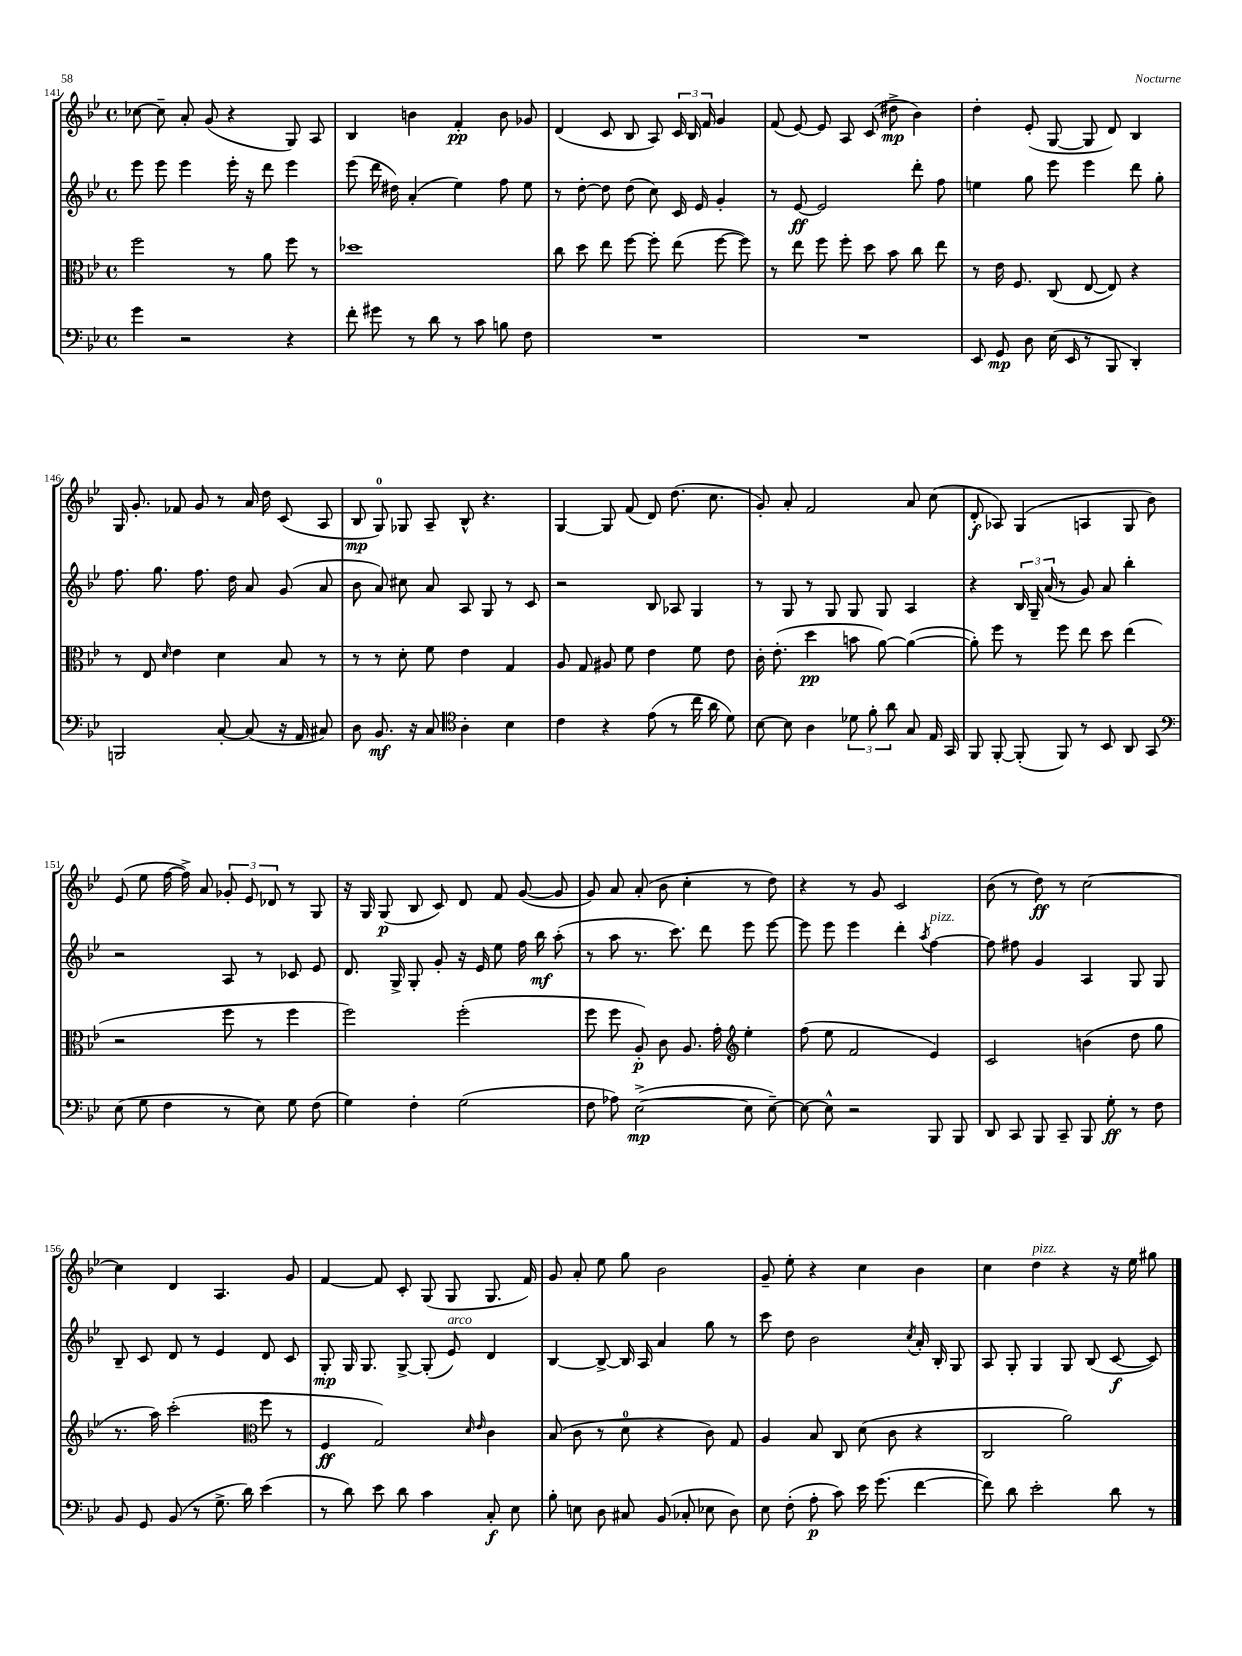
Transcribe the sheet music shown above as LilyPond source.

<<
\new StaffGroup <<
\new Staff = "s0" {
    \clef treble \key bes \major \defaultTimeSignature \time 4/4
    \autoBeamOff ces''8~ ces''8-- a'8-. g'8( r4 g8) a8 |
    bes4 b'4 f'4-.\pp b'8 ges'8 |
    d'4( c'8 bes8 a8) \tuplet 3/2 { c'16 bes16 f'16 } g'4 |
    f'8( ees'8~) ees'8 a8 c'8( dis''8->\mp bes'4) |
    d''4-. ees'8-.( g8~ g8 d'8) bes4 |
    g16 g'8.-. fes'8 g'8 r8 a'16 d''16 c'8( a8 |
    bes8\mp g8-0) ges8 a8-- bes8-^ r4. |
    g4~ g8 f'8( d'8) d''8.( c''8. |
    g'8-.) a'8-. f'2 a'8 c''8( |
    d'8-.\f aes8) g4( a4 g8 bes'8) |
    ees'8( ees''8 f''16~ f''16->) a'8 \tuplet 3/2 { ges'8-. ees'8 des'8 } r8 g8 |
    r16 g16 g8\p( bes8 c'8) d'8 f'8 g'8~( g'8 |
    g'8) a'8 a'8-.( bes'8 c''4-. r8 d''8) |
    r4 r8 g'8 c'2 |
    bes'8( r8 d''8\ff) r8 c''2~ |
    c''4 d'4 a4. g'8 |
    f'4~ f'8 c'8-. g8( g8 g8. f'16) |
    g'8 a'8-. ees''8 g''8 bes'2 |
    g'8-- ees''8-. r4 c''4 bes'4 |
    c''4 d''4^\markup { \italic "pizz." } r4 r16 ees''16 gis''8 \bar "|." |
}
\new Staff = "s1" {
    \clef treble \key bes \major \defaultTimeSignature \time 4/4
    \autoBeamOff ees'''8 ees'''8 ees'''4 ees'''16-. r16 d'''8 ees'''4 |
    ees'''8( d'''16 dis''16) a'4-.( ees''4) f''8 ees''8 |
    r8 d''8~-. d''8 d''8( c''8) c'16 ees'16 g'4-. |
    r8 ees'8~\ff ees'2 d'''8-. f''8 |
    e''4 g''8 ees'''8 ees'''4 d'''8 g''8-. |
    f''8. g''8. f''8. d''16 a'8 g'8( a'8 |
    bes'8 a'8) cis''8 a'8 a8 g8 r8 c'8 |
    r2 bes8 aes8 g4 |
    r8 g8 r8 g8 g8 g8 a4 |
    r4 \tuplet 3/2 { bes16 g16-- a'16( } r8 g'8) a'8 bes''4-. |
    r2 a8 r8 ces'8 ees'8 |
    d'8. g16-> g8-. g'8-. r16 ees'16 ees''8 f''16 bes''16\mf a''8-.( |
    r8 a''8 r8. c'''8.) d'''8 ees'''8 ees'''8~ |
    ees'''8 ees'''8 ees'''4 d'''4-. \acciaccatura { a''8 } f''4~^\markup { \italic "pizz." } |
    f''8 fis''8 g'4 a4 g8 g8 |
    bes8-- c'8 d'8 r8 ees'4 d'8 c'8 |
    g8-.\mp g16 g8. g8~-> g8-.( ees'8^\markup { \italic "arco" }) d'4 |
    bes4~ bes8~-> bes16 a16 a'4 g''8 r8 |
    c'''8 d''8 bes'2 \acciaccatura { c''8 } a'16-. bes16-. g8 |
    a8 g8-. g4 g8 bes8( c'8~\f c'8) \bar "|." |
}
\new Staff = "s2" {
    \clef alto \key bes \major \defaultTimeSignature \time 4/4
    \autoBeamOff f''2 r8 a'8 f''8 r8 |
    des''1 |
    c''8 d''8 ees''8 f''8~ f''8-. ees''8( f''8~ f''8) |
    r8 ees''8 f''8 f''8-. d''8 bes'8 c''8 ees''8 |
    r8 ees'16 f8. c8( ees8~ ees8) r4 |
    r8 ees8 \grace { d'16 } ees'4 d'4 bes8 r8 |
    r8 r8 d'8-. f'8 ees'4 g4 |
    a8 g8 ais8 f'8 ees'4 f'8 ees'8 |
    c'16-. ees'8.-.( d''4\pp b'8 a'8~) a'4~( |
    a'8-.) f''8 r8 f''8 ees''8 d''8 ees''4( |
    r2 f''8 r8 f''4 |
    f''2) f''2-.( |
    f''8 f''8 a8-.\p) c'8 a8. g'16-. \clef treble ees''4-. |
    f''8( ees''8 f'2 ees'4) |
    c'2 b'4( d''8 g''8 |
    r8. a''16) c'''2-.( \clef alto f''8 r8 |
    f4\ff g2) \grace { d'16 ees'16 } c'4 |
    bes8( c'8 r8 d'8-0 r4 c'8) g8 |
    a4 bes8 c8 d'8( c'8 r4 |
    c2 a'2) \bar "|." |
}
\new Staff = "s3" {
    \clef bass \key bes \major \defaultTimeSignature \time 4/4
    \autoBeamOff g'4 r2 r4 |
    f'8-. gis'8 r8 d'8 r8 c'8 b8 f8 |
    R1 |
    R1 |
    ees,8 g,8\mp d8 ees16( ees,16 r8 bes,,8 d,4-.) |
    b,,2 c8~-. c8( r16 a,16 cis8) |
    d8 bes,8.\mf r16 c8 \clef tenor a4-. bes4 |
    c'4 r4 ees'8( r8 c''16 a'16 d'8) |
    bes8~ bes8 a4 \tuplet 3/2 { des'8 f'8-. a'8 } g8 ees16 g,16 |
    f,8 f,8~-. f,8-.( f,8) r8 bes,8 a,8 g,8 |
    \clef bass ees8( g8 f4 r8 ees8) g8 f8( |
    g4) f4-. g2( |
    f8 aes8) ees2~->\mp( ees8 ees8~--) |
    ees8~ ees8-^ r2 bes,,8 bes,,8 |
    d,8 c,8 bes,,8 c,8-- bes,,8 g8-.\ff r8 f8 |
    bes,8 g,8 bes,8( r8 g8.-> d'16) ees'4( |
    r8 d'8) ees'8 d'8 c'4 c8-.\f ees8 |
    bes8-. e8 d8 cis8 bes,8( ces8-. ees8 d8) |
    ees8 f8-.( a8-.\p c'8) ees'16 g'8.( f'4~ |
    f'8) d'8 ees'2-. d'8 r8 \bar "|." |
}
>>
>>
\layout { \context { \Score currentBarNumber = #141 } }
